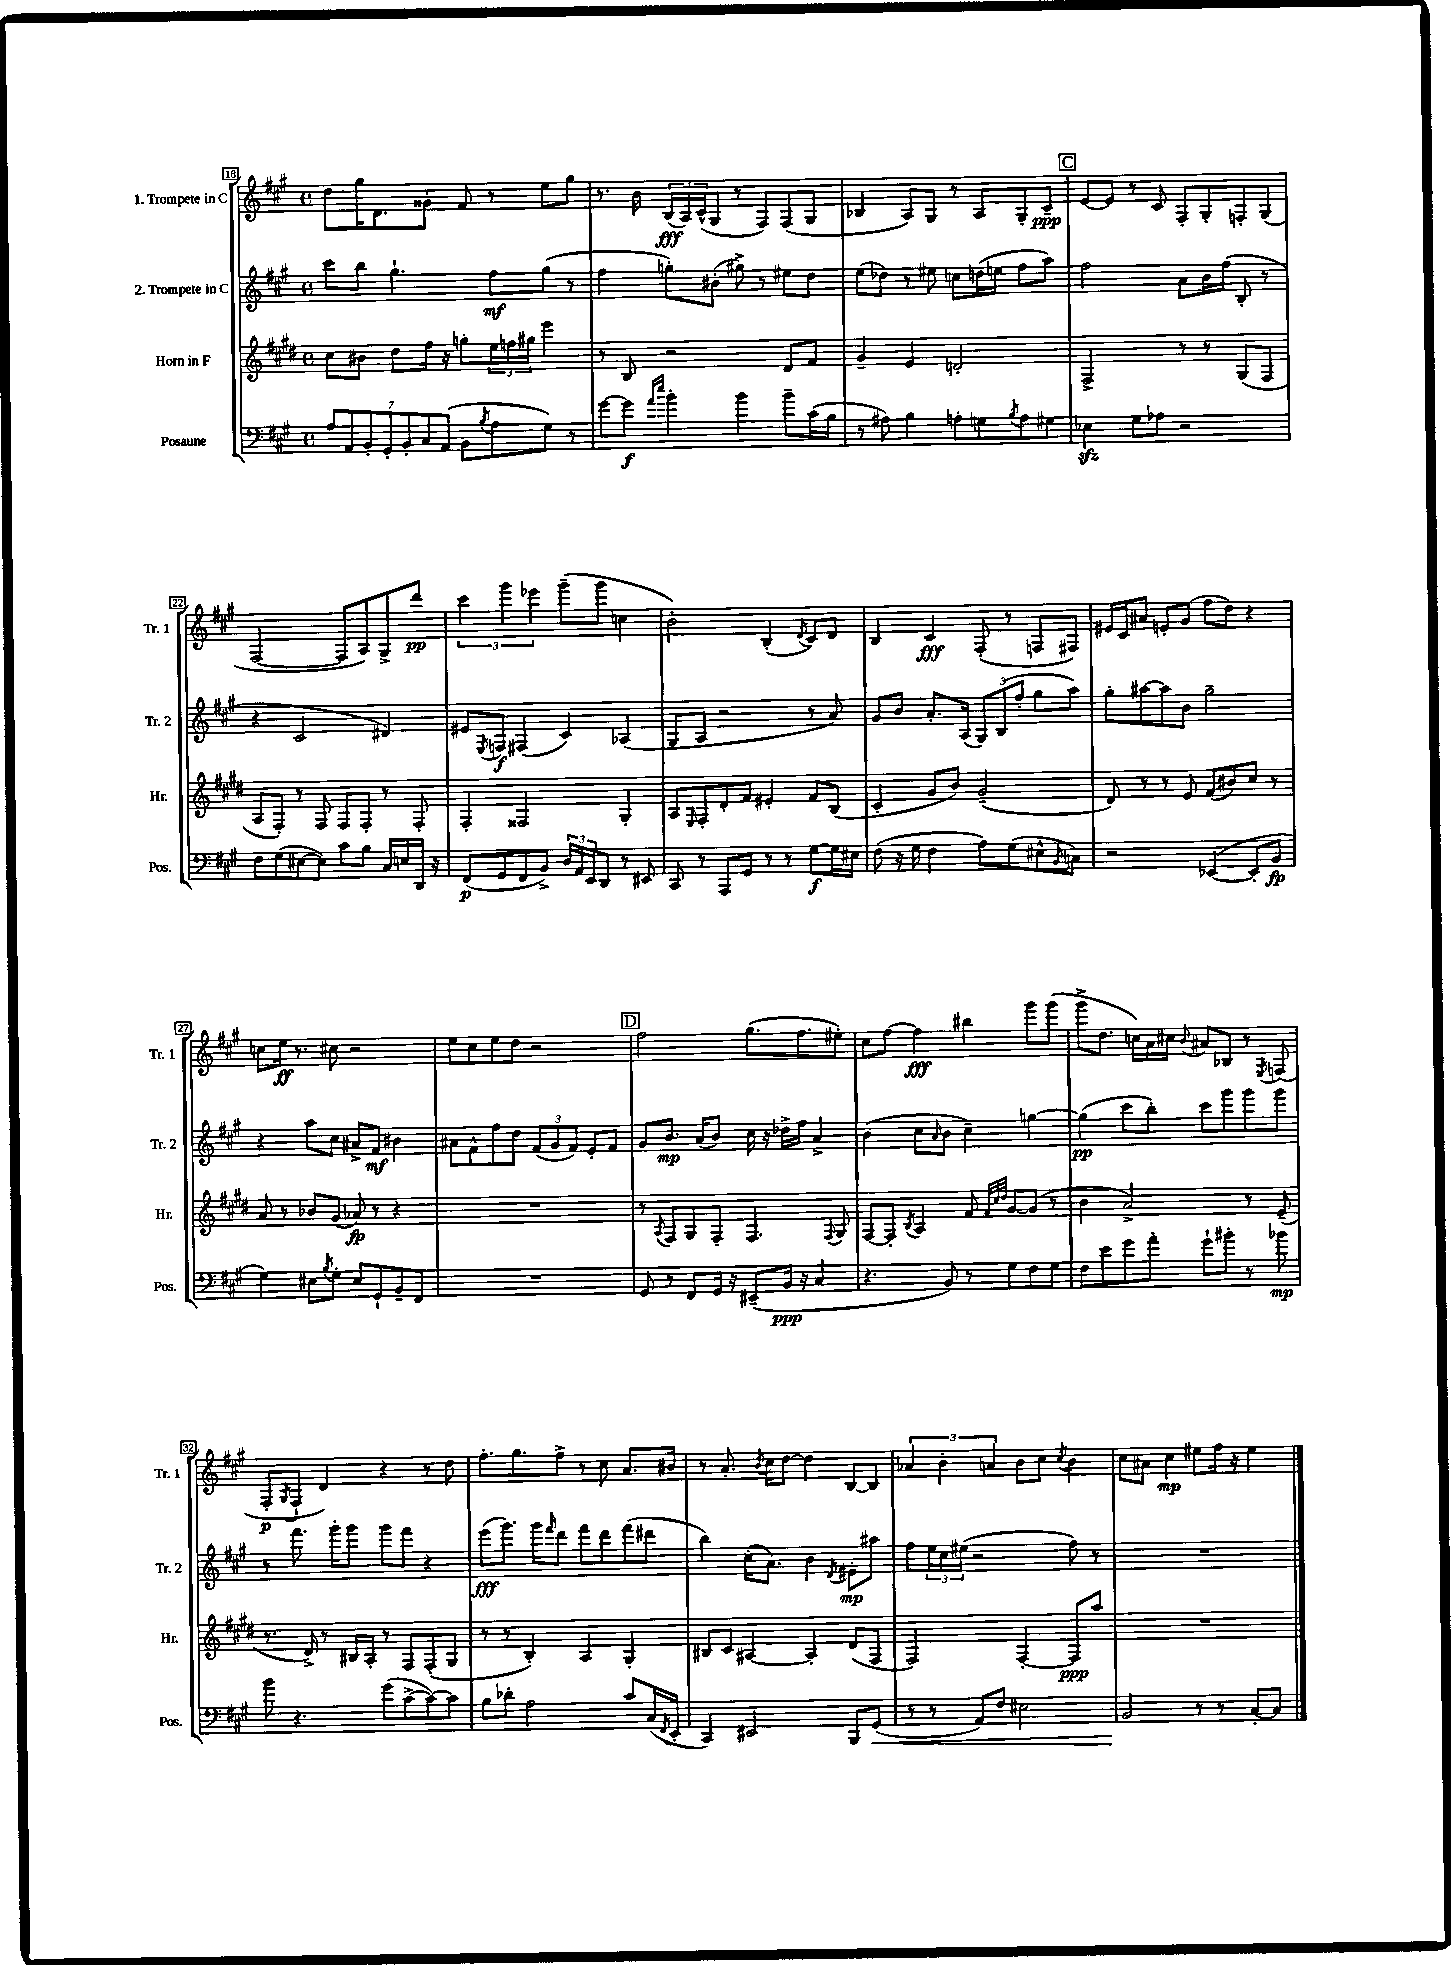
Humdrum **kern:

**kern	**kern	**kern	**kern
*staff4	*staff3	*staff2	*staff1
*clefF4	*clefG2	*clefG2	*clefG2
*k[f#c#g#]	*k[f#c#g#d#]	*k[f#c#g#]	*k[f#c#g#]
*M4/4	*M4/4	*M4/4	*M4/4
*met(c)	*met(c)	*met(c)	*met(c)
14A	8cc#	8ccc#	8dd
14AA	.	.	.
.	8b#	8bb	16gg#
14BB'	.	.	.
.	.	.	8.d
14GG#'	.	.	.
.	8dd#	4.gg#`	.
14BB'	.	.	.
14C#	.	.	.
.	16ff#	.	8g##'
(14AA	.	.	.
.	16r	.	.
8BB	8gg'	.	8f#
8qB	.	.	.
8A	24ee	8ff#	8r
.	24ff	.	.
.	24gg#	.	.
8G#)	4eee	(8gg#	8ee
8r	.	8r	8gg#
=	=	=	=
[8g#	8r	4ff#	8.r
8g#]	8B	.	.
.	.	.	16b
16qqa	.	.	.
16qqee	.	.	.
4b'	2r	8gg')	(24B
.	.	.	24A)
.	.	.	(24c#^^
.	.	(8b#'	8G#
4b	.	8gg#^)	8r
.	.	8r	8F#)
8b~	8d#	8ee#	(8F#
(16c#	8f#	8dd	8G#
16B	.	.	.
=	=	=	=
8r	4g#~	(8ee	4B-
8A#)	.	8dd-)	.
4B	4e	8r	8A)
.	.	8ee#	8G#
8A'	2d'	8cc	8r
8G	.	(16dd	8A
.	.	16ee	.
8qB	.	.	.
8A	.	8ff#	8G#'
8G#	.	8aa)	8c#~
=	=	=	=
4E-	2F#^	2ff#	[8e
.	.	.	8e]
8G#	.	.	8r
8A-	.	.	8c#
2r	8r	8a	8F#'
.	8r	16b	8G#'
.	.	(16ff#	.
.	(8G#	8B'	8F'
.	8F#	8r	(8G#
=	=	=	=
8F#	8A	4r	[2F#
(8G#	8F#')	.	.
[8E#	8r	2c#	.
8E#])	8F#	.	.
8c#	8F#	.	8F#]
8B	8F#'	.	8A)
16C#	8r	4d#)	8G#^
16E	.	.	.
16DD	8F#'	.	8ddd
16r	.	.	.
=	=	=	=
(8FF#	4F#'	8e#	6ccc#
.	.	8qE	.
8GG#	.	8F	.
.	.	.	6ggg#
8FF#	2F##	(4F#	.
.	.	.	6eee-
8BB^)	.	.	.
24D	.	4c#)	(8ggg#~
24AA	.	.	.
24EE	.	.	.
8DD	.	.	8ggg#
8r	4G#'	(4A-	4cc
8EE#	.	.	.
=	=	=	=
8CC#	8A	8G#	2b')
.	16qqE	.	.
8r	8F#'	8A	.
8AAA	8d#'	2r	.
8GG#	8f#	.	.
8r	4e#'	.	(4B'
8r	.	.	.
.	.	.	8qd
[8G#	8f#	8r	8c#)
16G#]	(8B	8a)	8d
16E#	.	.	.
=	=	=	=
(8F#	4c#'	8g#	4B
16r	.	8b	.
16G#	.	.	.
4F#	8g#	8.a'	4c#
.	8b)	.	.
.	.	(16A	.
8A)	(2g#~	12G#)	(8F#'
.	.	(12B	.
(8G#	.	.	8r
.	.	12ff#'	.
8E#^^	.	8gg#	8F
8qBB	.	.	.
8C)	.	8aa)	8F#)
=	=	=	=
2r	8d#)	8gg#'	16e#
.	.	.	16c#
.	8r	[8aa#	8a#
.	8r	8aa#]	8e'
.	8e	8b	(8g#
([4EE-	(8f#	2gg#~	8ff#
.	8b#)	.	8dd)
8EE-']	8cc#	.	4r
8BB	8r	.	.
=	=	=	=
4G#)	8a	4r	8cc
.	8r	.	16ee
.	.	.	8.r
8E#	8b-	8aa	.
8qB	.	.	.
8G#'	(8g#	8cc#	8cc#
8E#	8a-)	8a#^	2r
8GG#`	8r	8f#	.
8BB~	4r	4b#	.
8FF#	.	.	.
=	=	=	=
1r	1r	8a#	8ee
.	.	8f#^^	8cc#
.	.	8ff#	8ee
.	.	8dd	8dd
.	.	(12f#	2r
.	.	12g#	.
.	.	12f#)	.
.	.	8e'	.
.	.	8f#	.
=	=	=	=
8GG#	8r	8g#	2ff#
.	8qA	.	.
8r	8F#	8.b	.
8FF#	8G#	.	.
.	.	(16a	.
16GG#	8F#'	8b)	.
16r	.	.	.
(8EE#~	4.F#	16cc#	(8.gg#
.	.	16r	.
16BB	.	16dd-^	.
16r	.	16ff#	8.ff#
4C#	.	4a^	.
.	8qqF#	.	.
.	8G#	.	8ee#')
=	=	=	=
4.r	[8F#	(4b	8cc#
.	8F#']	.	[8ff#
.	8qB	.	.
.	4A	8cc#	4ff#]
.	.	16qqa	.
8BB)	.	8b	.
8r	8f#	4cc#~)	4bb#
.	32qqf#	.	.
.	32qqcc#	.	.
.	32qqdd#	.	.
8G#	[8g#	.	.
8F#	(8g#]	[4gg	8ggg#
8G#	8r	.	(8ggg#
=	=	=	=
8F#	4b	(4gg]	8ggg#^
8e	.	.	8.dd
8g#	2a^)	8ccc#	.
.	.	.	16cc)
8a'	.	8bb')	16a
.	.	.	16cc#
.	.	.	8qqb
8g#`	.	8ccc#	8a#
8b#'	.	8ggg#	8B-
8r	8r	8ggg#	8r
.	.	.	8qE
8b-	(8e~	8ggg#	(8F
=	=	=	=
8b	8.r	8r	8F#'
.	.	.	8qG#
4.r	.	8.fff#	8F#`
.	16d#^)	.	.
.	8r	.	4d)
.	.	16ggg#'	.
.	16B#	8ggg#	.
.	16A'	.	.
(8g#	8r	8ggg#	4r
[8c#^	8F#	8fff#	.
8c#_)	(8F#'	4r	8r
8c#]	8G#	.	8dd
=	=	=	=
8B	8r	(8eee	8.ff#'
8d-'	8r	8.ggg#)	.
.	.	.	8.gg#
2A	4B')	.	.
.	.	16ggg#	.
.	.	16qqfff#	.
.	.	8ddd	8ff#^
.	4A	8fff#	8r
.	.	8ddd	8cc#
8c#	4G#'	(8fff#	8.a
(16C#	.	8ddd#	.
8qFF#	.	.	.
16EE'	.	.	16b#
=	=	=	=
4CC#)	8B#	4bb)	8r
.	8c#	.	8.a'
2EE#	[4A#	(16cc#'	.
.	.	.	8qb
.	.	8.a)	16cc#
.	.	.	[8dd
.	4A#']	4b	4dd]
.	.	8qd	.
8BBB	(8d#	8e#'	[8B
(8GG#	8F#	8aa#	8B]
=	=	=	=
8r	2F#)	8ff#	6a-
8r	.	24ee	.
.	.	24cc#	6b'
.	.	(24ee#	.
8AA)	.	2r	.
.	.	.	6a
8F#	.	.	.
2E#	[4F#'	.	8b
.	.	.	8cc#
.	.	.	8qcc#
.	8F#]	8ff#)	4b
.	8aa	8r	.
=	=	=	=
2BB	1r	1r	8cc#
.	.	.	8a#
.	.	.	4cc#
8r	.	.	8ee#
8r	.	.	16ff#
.	.	.	16r
[8C#'	.	.	4ee#
8C#]	.	.	.
==	==	==	==
*-	*-	*-	*-
